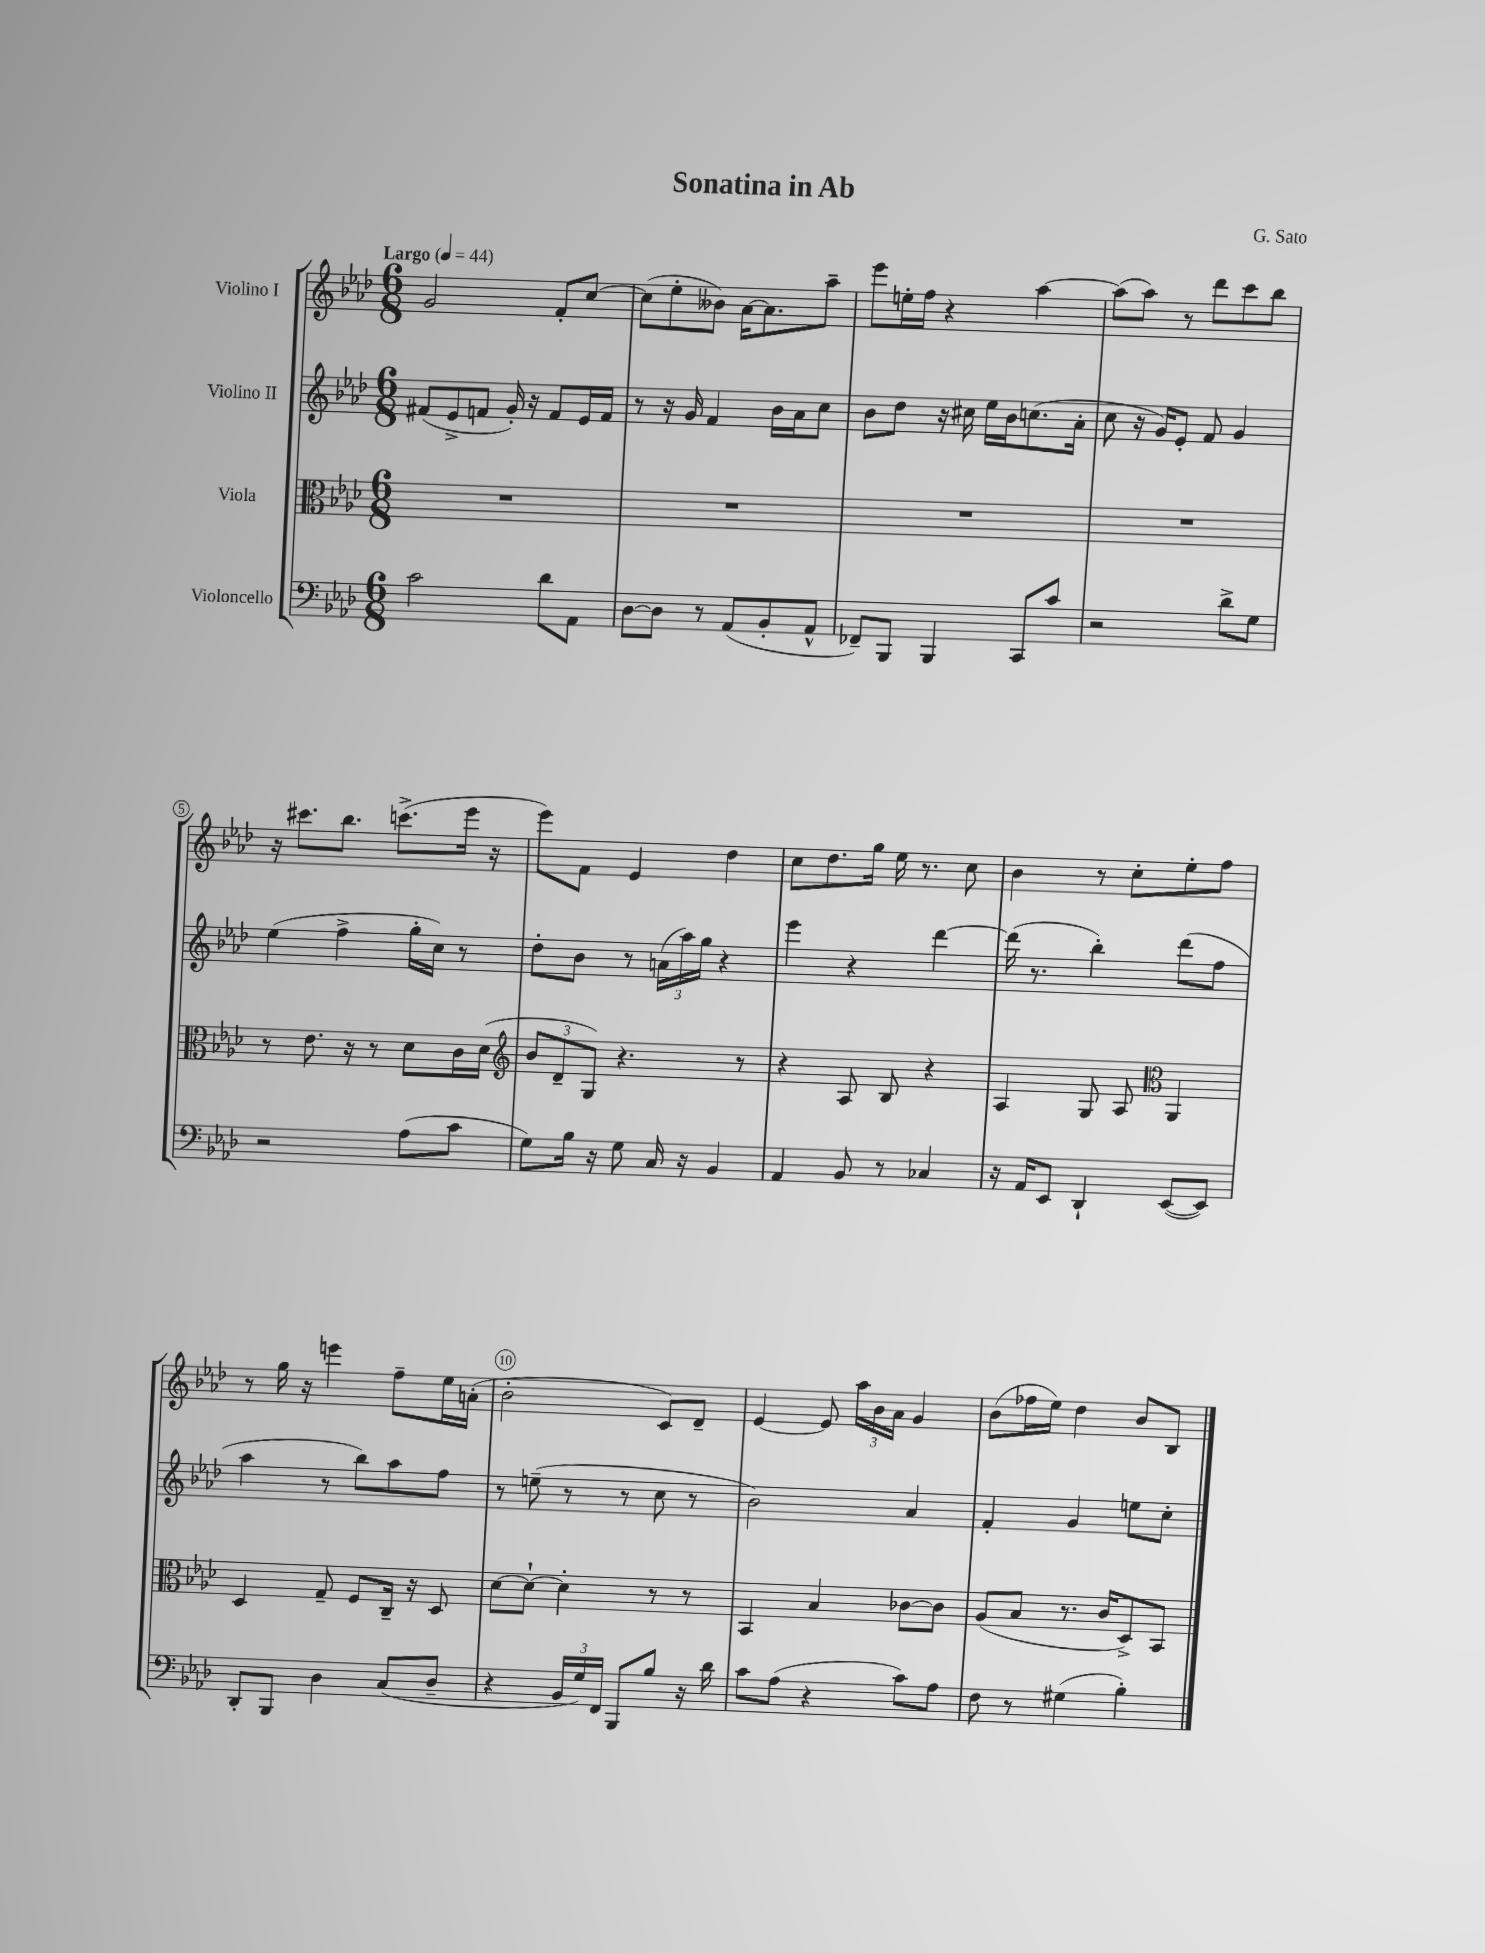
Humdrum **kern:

**kern	**kern	**kern	**kern
*staff4	*staff3	*staff2	*staff1
*clefF4	*clefC3	*clefG2	*clefG2
*k[b-e-a-d-]	*k[b-e-a-d-]	*k[b-e-a-d-]	*k[b-e-a-d-]
*M6/8	*M6/8	*M6/8	*M6/8
*MM44	*MM44	*MM44	*MM44
2c	2.r	(8f#	2g
.	.	8e-^	.
.	.	8f	.
.	.	16g')	.
.	.	16r	.
8d-	.	8f	8f'
8AA-	.	16e-	[8cc
.	.	16f	.
=	=	=	=
[8D-	2.r	8r	(8cc]
8D-]	.	16r	8ee-'
.	.	16g	.
8r	.	4f	8b--)
(8AA-	.	.	[16a-
.	.	.	8.a-]
8BB-'	.	16b-	.
.	.	16a-	.
8AA-^^	.	8cc	8aa-~
=	=	=	=
8FF-~)	2.r	8b-	8eee-
8BBB-	.	8dd-	16ee'
.	.	.	16ff
4BBB-	.	16r	4r
.	.	16cc#	.
.	.	16ee-	.
.	.	16b-	.
8CC	.	(8.cc	[4aa-
8c	.	.	.
.	.	16a-'	.
=	=	=	=
2r	2.r	8cc	(8aa-]
.	.	16r	8aa-)
.	.	16g)	.
.	.	8e-'	8r
.	.	8f	8ddd-
8d-^	.	4g	8ccc
8G	.	.	8bb-
=	=	=	=
2r	8r	(4ee-	16r
.	.	.	8.ccc#
.	8.e-	.	.
.	.	4ff^	8.bb-
.	16r	.	.
.	8r	.	.
.	.	.	(8.ccc^
(8A-	8d-	16gg'	.
.	.	16cc)	.
8c	16c	8r	16eee-
.	(16d-	.	16r
=	=	=	=
*	*clefG2	*	*
8G)	12b-	8dd-'	8eee-)
.	12d-~	.	.
16B-	.	8b-	8f
.	12G)	.	.
16r	.	.	.
8G	4.r	8r	4e-
16C	.	(24a	.
.	.	24aa-)	.
16r	.	.	.
.	.	24gg	.
4BB-	.	4r	4dd-
.	8r	.	.
=	=	=	=
4AA-	4r	4eee-	8cc
.	.	.	8.dd-
8BB-	8A-	4r	.
.	.	.	16gg
8r	8B-	.	16ee-
.	.	.	8.r
4C-	4r	[4ddd-	.
.	.	.	8cc
=	=	=	=
16r	4A-	(16ddd-]	4b-
16AA-	.	8.r	.
8EE-	.	.	.
4DD-`	8G	4bb-')	8r
.	8A-	.	8cc'
*	*clefC3	*	*
([8EE-	4AA-	(8ddd-	8ee-'
8EE-])	.	8ff	8ff
=	=	=	=
8DD-'	4D-	4aa-	8r
8BBB-	.	.	16gg
.	.	.	16r
4D-	8G~	8r	4eee
.	8F	8bb-)	.
(8C	16C~	8aa-	8ff~
.	16r	.	.
8D-~	8D-	8ff	16ee-
.	.	.	(16a'
=	=	=	=
4r	[8d-	8r	2b-'
.	8d-`_	(8ee~	.
24BB-	4d-']	8r	.
24G)	.	.	.
24FF	.	.	.
8BBB-	.	8r	.
8B-	8r	8cc	8c)
16r	8r	8r	8d-~
16d-	.	.	.
=	=	=	=
8c	4BB-	2b-)	[4e-
(8A-	.	.	.
4r	4B-	.	8e-]
.	.	.	24aa-
.	.	.	24b-
.	.	.	24a-
8c)	[8c-	4a-	4g
8A-	8c-]	.	.
=	=	=	=
8F	(8A-	4f'	(8b-
8r	8B-	.	16ff-
.	.	.	16ee-)
(4G#	8.r	4g	4dd-
.	16c	.	.
4B-')	8D-^)	8ee	8b-
.	8BB-	8cc'	8B-
==	==	==	==
*-	*-	*-	*-
